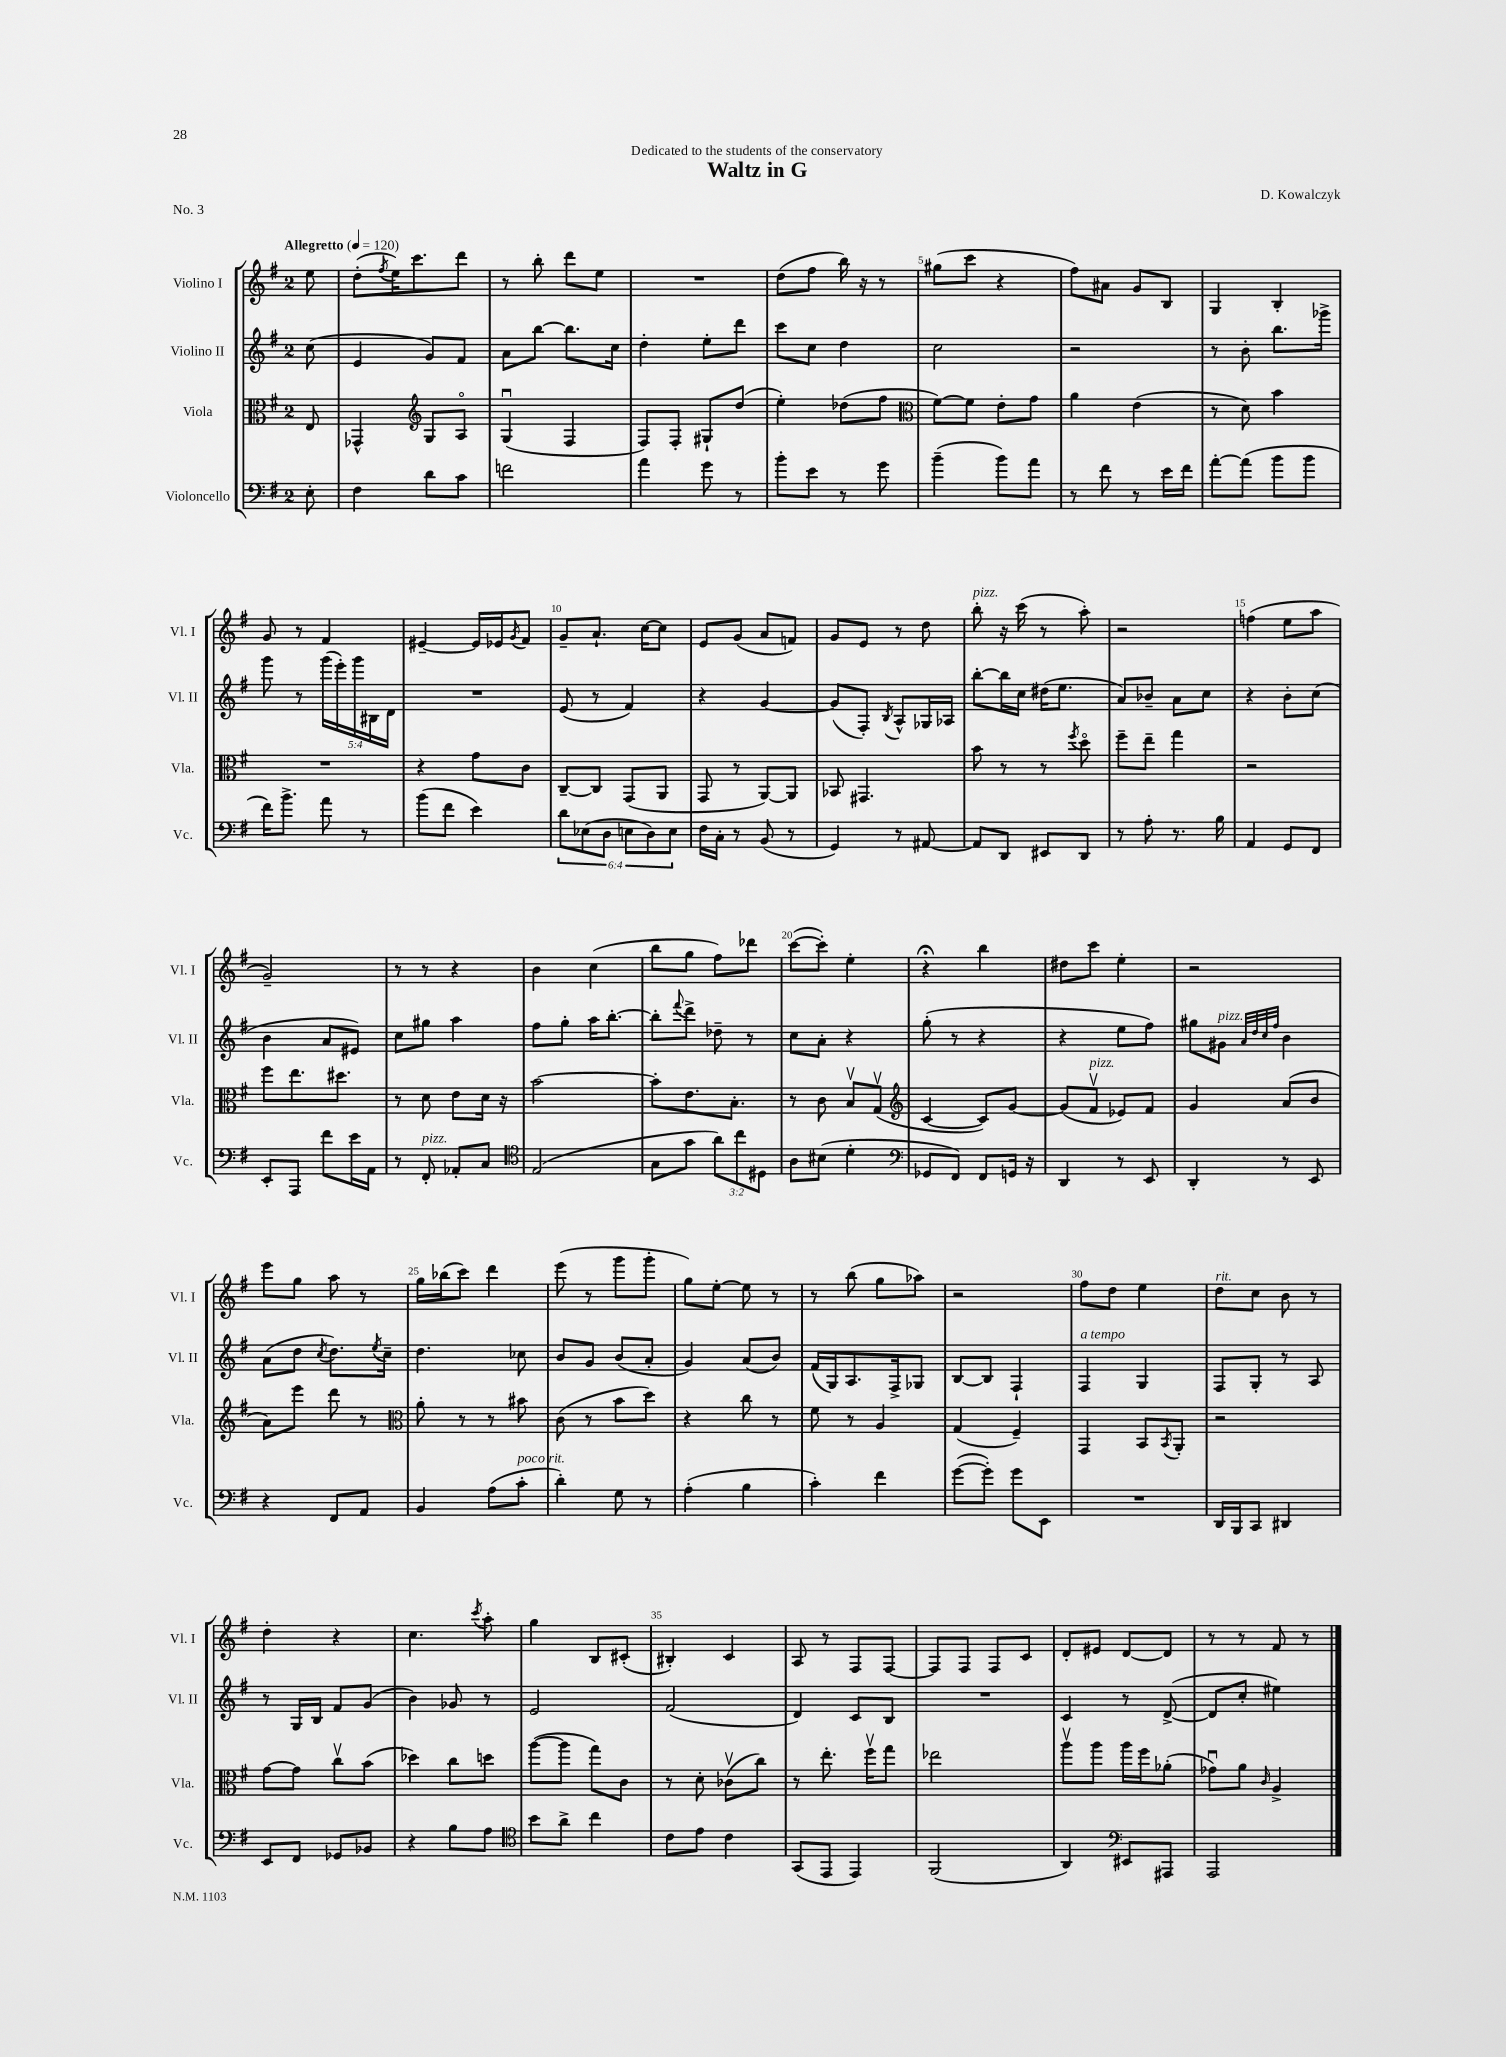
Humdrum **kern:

**kern	**kern	**kern	**kern
*staff4	*staff3	*staff2	*staff1
*clefF4	*clefC3	*clefG2	*clefG2
*k[f#]	*k[f#]	*k[f#]	*k[f#]
*M2/4	*M2/4	*M2/4	*M2/4
*MM120	*MM120	*MM120	*MM120
8E'\	8E/	(8cc\	8ee\
=	=	=	=
4F#\	4GG-^^/	4e/	(8dd'\L
.	.	.	8qff#/
.	.	.	16ee\K)
.	.	.	8.ccc\
*	*clefG2	*	*
8d\L	8G/L	8g/L)	.
8c\J	8Ao/J	8f#/J	8ddd\J
=	=	=	=
2f\	(4Gu/	8a\L	8r
.	.	[8bb\J	8bb'\
.	4F#/	8.bb\]L	8ddd\L
.	.	.	8ee\J
.	.	16cc\Jk	.
=	=	=	=
4a\	8F#/L)	4dd'\	2r
.	8F#'/J	.	.
8g\	8G#`/L	8ee'\L	.
8r	(8dd/J	8ddd\J	.
=	=	=	=
8b'\L	4ee'\)	8ccc\L	(8dd\L
8e\J	.	8cc\J	8ff#\J
8r	(8dd-\L	4dd\	16bb\)
.	.	.	16r
8g\	8ff#\J	.	8r
=	=	=	=
*	*clefC3	*	*
(4b~\	[8f#\L)	2cc\	(8gg#\L
.	8f#\]J	.	8ccc\J
8b\L)	8e'\L	.	4r
8a\J	8g\J	.	.
=	=	=	=
8r	4a\	2r	8ff#\L)
8f#\	.	.	8a#\J
8r	(4e\	.	8g/L
16e\LL	.	.	8B/J
16f#\JJ	.	.	.
=	=	=	=
[8a'\L	8r	8r	4G/
(8a\]J	8d\)	8b'\	.
8b\L	4b\	8.bb\L	4B'/
8b\J	.	.	.
.	.	16ggg-^\Jk	.
=	=	=	=
16f#\LK)	2r	8ggg\	8g/
8.b^\J	.	.	.
.	.	8r	8r
8a\	.	(20ggg\LL	4f#/
.	.	20eee'\)	.
.	.	20ggg\	.
8r	.	.	.
.	.	20B#\	.
.	.	20d\JJ	.
=	=	=	=
(8b\L	4r	2r	[4e#~/
8f#\J	.	.	.
4e\)	8g\L	.	16e#/]LL
.	.	.	16e-/J
.	.	.	8qg/
.	8c\J	.	8f#/J
=	=	=	=
12d\L	[8C~/L	(8e/	8g~/L
(12E-\	.	.	.
.	8C/]J	8r	8.a`/J
12D\J	.	.	.
12E\L	(8GG/L	4f#/)	.
.	.	.	[16cc\LK
12D\)	.	.	.
.	8AA/J	.	8cc\]J
12E\J	.	.	.
=	=	=	=
16F#\LL	8GG/	4r	8e/L
16C'\JJ	.	.	.
8r	8r	.	(8g/J
(8BB/	[8AA/L)	[4g/	8a/L
8r	8AA/]J	.	8f/J)
=	=	=	=
4GG/)	8BB-/	(8g/]L	8g/L
.	4.GG#/	8F#'/J)	8e/J
.	.	8qB/	.
8r	.	8A^^/L	8r
[8AA#/	.	16G-/L	8dd\
.	.	16A-/JJ	.
=	=	=	=
8AA#/]L	8b\	[8bb'\L	8bb'\
8DD/J	8r	16bb\]L	16r
.	.	16cc\JJ	(16ccc\
8EE#/L	8r	(16dd#\LK	8r
.	.	8.ee\J	.
.	8qff#/	.	.
8DD/J	8ddo\	.	8aa'\)
=	=	=	=
8r	8ff#~\L	8a/L)	2r
8A'\	8ee~\J	8b-~/J	.
8.r	4gg\	8a\L	.
.	.	8cc\J	.
16B\	.	.	.
=	=	=	=
4AA/	2r	4r	(4ff\
8GG/L	.	8b'\L	8ee\L
8FF#/J	.	(8cc\J	8aa\J
=	=	=	=
8EE'/L	8ff#\L	4b\	2g~/)
8AAA/J	8.ee\	.	.
8f#\L	.	8a/L	.
.	8.dd#\J	.	.
16e\L	.	8e#/J)	.
16AA\JJ	.	.	.
=	=	=	=
8r	8r	8cc\L	8r
8FF#'/	8d\	8gg#\J	8r
8AA-'/L	8e\L	4aa\	4r
8C/J	16d\Jk	.	.
.	16r	.	.
=	=	=	=
*clefC4	*	*	*
(2E/	[2b\	8ff#\L	4b\
.	.	8gg'\J	.
.	.	16aa\LK	(4cc\
.	.	[8.bb'\J	.
=	=	=	=
8G\L	8b'\]L	8bb'\]L	8bb\L
.	.	8qqfff#/	.
8g\J	8.e\	8ddd^\J	8gg\J
12a\L)	.	8dd-~\	8ff#\L)
.	8.B'\J	.	.
12cc\	.	.	.
.	.	8r	8ddd-\J
12D#\J	.	.	.
=	=	=	=
8A\L	8r	8cc\L	([8ccc\L
(8B#\J	8c\	8a'\J	8ccc'\]J)
4d'\	8Bv/L	4r	4ee'\
.	(8Gv/J	.	.
=	=	=	=
*clefF4	*clefG2	*	*
8GG-/L	[4c/	(8gg'\	4r;
8FF#/J)	.	8r	.
8FF#/L	8c/]L)	4r	4bb\
16GG/Jk	[8g/J	.	.
16r	.	.	.
=	=	=	=
4DD/	(8g/]L	4r	8dd#\L
.	8f#v/J	.	8ccc\J
8r	8e-/L)	8ee\L	4ee'\
8EE/	8f#/J	8ff#\J)	.
=	=	=	=
4DD'/	4g/	8gg#\L	2r
.	.	8g#\J	.
.	.	32qqa/LLL	.
.	.	32qqdd/	.
.	.	32qqcc/	.
.	.	32qqff#/JJJ	.
8r	(8a/L	4b\	.
8EE/	8b/J	.	.
=	=	=	=
4r	8a\L)	(8a\L	8eee\L
.	8eee\J	8dd\J	8gg\J
.	.	8qcc/	.
8FF#/L	8ddd\	8.dd\L)	8aa\
8AA/J	8r	.	8r
.	.	8qee/	.
.	.	16cc~\Jk	.
=	=	=	=
*	*clefC3	*	*
4BB/	8a'\	4.dd\	16gg\LL
.	.	.	(16bb-\J
.	8r	.	8ccc\J)
(8A\L	8r	.	4ddd\
8c'\J	8b#\	8cc-\	.
=	=	=	=
4d'\)	(8c\	8b/L	(8eee\
.	8r	8g/J	8r
8G\	8b\L	(8b/L	8ggg\L
8r	8dd\J)	8a'/J	8ggg'\J
=	=	=	=
(4A'\	4r	4g/)	8gg\L)
.	.	.	[8ee'\J
4B\	8cc\	(8a/L	8ee\]
.	8r	8b/J)	8r
=	=	=	=
4c'\)	8f#\	(16f#/LL	8r
.	.	16G/J)	.
.	8r	8.A/	(8bb\
4f#\	4A/	.	8gg\L
.	.	16F#^/k	.
.	.	8G-/J	8aa-\J)
=	=	=	=
([8g\L	(4G/	[8B/L	2r
8g'\]J)	.	8B/]J	.
8g\L	4F#~/)	4F#`/	.
8EE\J	.	.	.
=	=	=	=
2r	4GG/	4F#/	8ff#\L
.	.	.	8dd\J
.	8BB/L	4G/	4ee\
.	8qBB/	.	.
.	8AA'/J	.	.
=	=	=	=
16DD/LL	2r	8F#/L	8dd\L
16BBB/J	.	.	.
8CC/J	.	8G'/J	8cc\J
4DD#/	.	8r	8b\
.	.	8A/	8r
=	=	=	=
8EE/L	[8g\L	8r	4dd'\
8FF#/J	8g\]J	16G/LL	.
.	.	16B/JJ	.
8GG-/L	8ccv\L	8f#/L	4r
8BB-/J	(8b\J	(8g/J	.
=	=	=	=
4r	4dd-\)	4b\)	4.cc\
8B\L	8cc\L	8g-/	.
.	.	.	8qccc/
8A\J	8dd\J	8r	8aa'\
=	=	=	=
*clefC4	*	*	*
8b\L	([8aa\L	2e/	4gg\
8a^\J	8aa\]J	.	.
4cc\	8gg\L)	.	8B/L
.	8c\J	.	(8c#'/J
=	=	=	=
8c\L	8r	(2f#/	4B#'/)
8e\J	8d'\	.	.
4c\	(8c-v\L	.	4c/
.	8cc\J)	.	.
=	=	=	=
(8GG/L	8r	4d/)	8A/
8EE/J	8.ee'\	.	8r
4EE/)	.	8c/L	8F#/L
.	16ff#v\LK	.	.
.	8gg\J	8B/J	[8F#/J
=	=	=	=
(2FF#/	2ee-\	2r	8F#/]L
.	.	.	8F#/J
.	.	.	8F#/L
.	.	.	8c/J
=	=	=	=
4AA/)	8aav\L	4c/	8d'/L
.	8aa\J	.	8e#/J
*clefF4	*	*	*
8EE#/L	16aa\LL	8r	[8d/L
.	16ff#\J	.	.
8AAA#/J	(8a-'\J	([8d^/	8d/]J
=	=	=	=
2AAA/	8g-u\L)	8d/]L	8r
.	8a\J	8cc'/J	8r
.	16qqc/	.	.
.	4A^/	4ee#\)	8f#/
.	.	.	8r
==	==	==	==
*-	*-	*-	*-
